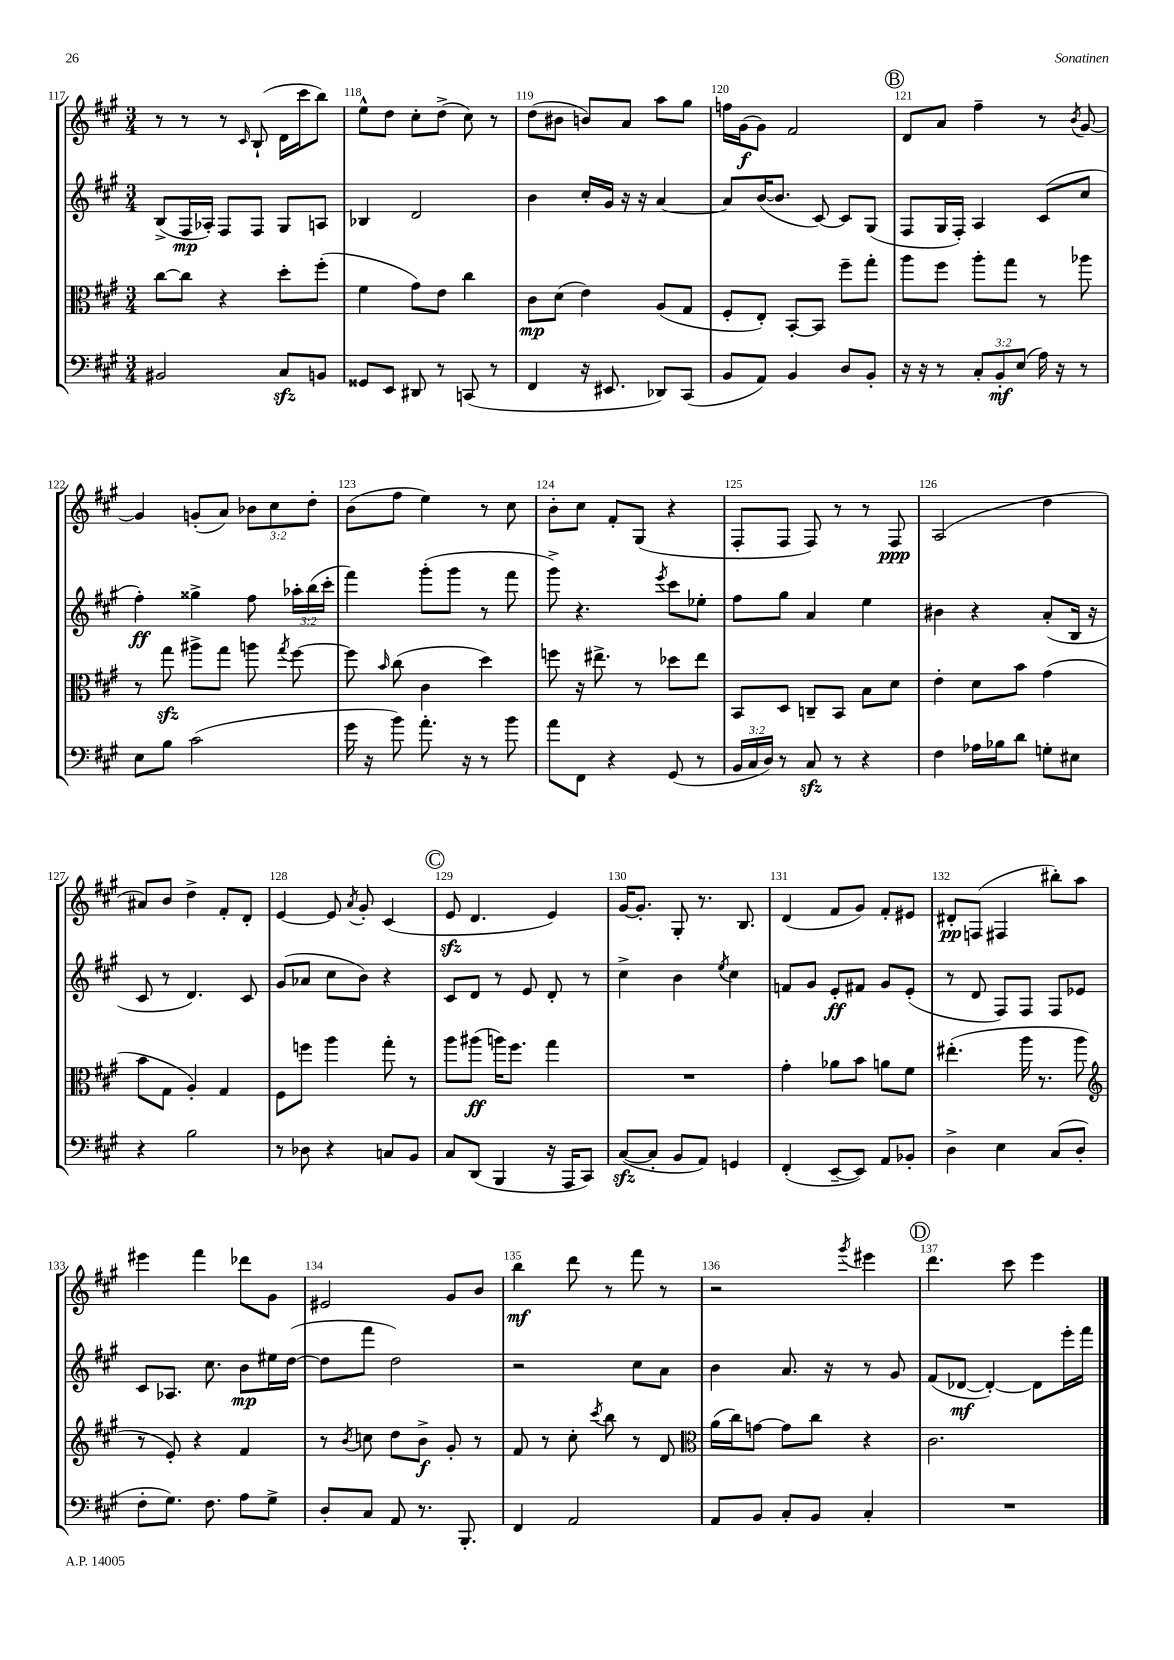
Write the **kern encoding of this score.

**kern	**dynam	**kern	**dynam	**kern	**dynam	**kern	**dynam
*part4	*part4	*part3	*part3	*part2	*part2	*part1	*part1
*staff4	*staff4	*staff3	*staff3	*staff2	*staff2	*staff1	*staff1
*clefF4	*	*clefC3	*	*clefG2	*	*clefG2	*
*k[f#c#g#]	*	*k[f#c#g#]	*	*k[f#c#g#]	*	*k[f#c#g#]	*
*M3/4	*	*M3/4	*	*M3/4	*	*M3/4	*
=117	=117	=117	=117	=117	=117	=117	=117
2BB#X/	.	[8cc#\L	.	(8B^/L	.	8r	.
.	.	8cc#\J]	.	16F#/L	mp	8r	.
.	.	.	.	16A-X'/JJ)	.	.	.
.	.	4r	.	8F#/L	.	8r	.
.	.	.	.	.	.	16qqc#/	.
.	.	.	.	8F#/J	.	(8B`/	.
8C#zz/L	.	8dd'\L	.	8G#/L	.	16d\LL	.
.	.	.	.	.	.	16ccc#\J	.
8BBn/J	.	(8ff#'\J	.	8An/J	.	8bb\J)	.
=118	=118	=118	=118	=118	=118	=118	=118
8GG##X/L	.	4f#\	.	4B-X/	.	8ee^^\L	.
8EE/J	.	.	.	.	.	8dd\J	.
8DD#X/	.	8g#\L)	.	2d/	.	8cc#'\L	.
8r	.	8e\J	.	.	.	(8dd^\J	.
(8CCn/	.	4cc#\	.	.	.	8cc#\)	.
8r	.	.	.	.	.	8r	.
=119	=119	=119	=119	=119	=119	=119	=119
4FF#/	.	8c#\L	mp	4b\	.	(8dd\L	.
.	.	(8d\J	.	.	.	8b#X\J	.
16r	.	4e\)	.	16cc#'/LL	.	8bn/L)	.
8.EE#X/	.	.	.	16g#/JJ	.	.	.
.	.	.	.	16r	.	8a/J	.
.	.	.	.	16r	.	.	.
8DD-X/L)	.	(8A/L	.	[4a/	.	8aa\L	.
(8CC#/J	.	8G#/J	.	.	.	8gg#\J	.
=120	=120	=120	=120	=120	=120	=120	=120
8BB/L	.	8F#'/L	.	8a/L]	.	16ffn\LL	.
.	.	.	.	.	.	(16g#\J	f
8AA/J)	.	8E'/J)	.	([16b/K	.	8g#\J)	.
.	.	.	.	8.b/J]	.	.	.
4BB/	.	[8BB'/L	.	.	.	2f#/	.
.	.	8BB/J]	.	[8c#/)	.	.	.
8D/L	.	8ff#~\L	.	8c#/L]	.	.	.
8BB'/J	.	8gg#'\J	.	(8G#/J	.	.	.
!!LO:REH:place=s1:t=B
=121	=121	=121	=121	=121	=121	=121	=121
16r	.	8aa\L	.	8F#/L	.	8d/L	.
16r	.	.	.	.	.	.	.
8r	.	8ff#\J	.	16G#/L	.	8a/J	.
.	.	.	.	16F#'/JJ)	.	.	.
12C#'/L	.	8aa'\L	.	4A/	.	4ff#~\	.
12BB'/	mf	.	.	.	.	.	.
.	.	8gg#\J	.	.	.	.	.
(12E/J	.	.	.	.	.	.	.
16A\)	.	8r	.	(8c#/L	.	8r	.
16r	.	.	.	.	.	.	.
.	.	.	.	.	.	8qb/	.
8r	.	8aa-X\	.	8cc#/J	.	[8g#/	.
!!LO:LB:g=z
=122	=122	=122	=122	=122	=122	=122	=122
8E\L	.	8r	.	4ff#'\)	ff	4g#/]	.
8B\J	.	8gg#zz\	.	.	.	.	.
(2c#\	.	8aa#X^\L	.	4gg##X^\	.	(8gn'/L	.
.	.	8gg#\J	.	.	.	8a/J)	.
.	.	8aan\	.	8ff#\	.	12b-X\L	.
.	.	.	.	.	.	12cc#\	.
.	.	8qgg#/	.	.	.	.	.
.	.	[8ff#\	.	24aa-X'\LL	.	.	.
.	.	.	.	(24bb\	.	12dd'\J	.
.	.	.	.	24ccc#'\JJ	.	.	.
=123	=123	=123	=123	=123	=123	=123	=123
16g#\	.	8ff#\]	.	4fff#\)	.	(8b\L	.
16r	.	.	.	.	.	.	.
.	.	16qqb/	.	.	.	.	.
8b\)	.	(8cc#\	.	.	.	8ff#\J	.
8.a'\	.	4c#\	.	(8ggg#'\L	.	4ee\)	.
.	.	.	.	8ggg#\J	.	.	.
16r	.	.	.	.	.	.	.
8r	.	4dd\)	.	8r	.	8r	.
8b\	.	.	.	8fff#\	.	8cc#\	.
=124	=124	=124	=124	=124	=124	=124	=124
8a\L	.	8ffn\	.	8ggg#^\)	.	8b'\L	.
8FF#\J	.	16r	.	4.r	.	8cc#\J	.
.	.	8.ee#X^\	.	.	.	.	.
4r	.	.	.	.	.	8f#'/L	.
.	.	8r	.	.	.	(8G#/J	.
.	.	.	.	8qeee/	.	.	.
(8GG#/	.	8dd-X\L	.	8ccc#\L	.	4r	.
8r	.	8ee#\J	.	8ee-X'\J	.	.	.
=125	=125	=125	=125	=125	=125	=125	=125
24BB/LL	.	8BB/L	.	8ff#\L	.	8F#'/L	.
24C#/	.	.	.	.	.	.	.
24D/JJ)	.	.	.	.	.	.	.
8r	.	8D/J	.	8gg#\J	.	8F#/J	.
8C#zz/	.	8Cn~/L	.	4a/	.	8F#/)	.
8r	.	8BB/J	.	.	.	8r	.
4r	.	8B\L	.	4ee\	.	8r	.
.	.	8d\J	.	.	.	8F#/	ppp
=126	=126	=126	=126	=126	=126	=126	=126
4F#\	.	4e'\	.	4b#X\	.	(2A/	.
16A-X\LL	.	8d\L	.	4r	.	.	.
16B-X\J	.	.	.	.	.	.	.
8d\J	.	8b\J	.	.	.	.	.
8Gn'\L	.	(4g#\	.	(8a'/L	.	4dd\	.
8E#X\J	.	.	.	16B/Jk	.	.	.
.	.	.	.	16r	.	.	.
!!LO:LB:g=z
=127	=127	=127	=127	=127	=127	=127	=127
4r	.	8b\L	.	8c#/	.	8a#X/L)	.
.	.	8G#\J	.	8r	.	8b/J	.
2B\	.	4A'/)	.	4.d/)	.	4dd^\	.
.	.	4G#/	.	.	.	8f#'/L	.
.	.	.	.	8c#/	.	8d'/J	.
=128	=128	=128	=128	=128	=128	=128	=128
8r	.	8F#\L	.	(8g#/L	.	[4e/	.
8D-X\	.	8ffn\J	.	8a-X/J	.	.	.
4r	.	4aa\	.	8cc#\L	.	8e/]	.
.	.	.	.	.	.	8qa/	.
.	.	.	.	8b\J)	.	8g#'/	.
8Cn/L	.	8gg#'\	.	4r	.	(4c#/	.
8BB/J	.	8r	.	.	.	.	.
!!LO:REH:place=s1:t=C
=129	=129	=129	=129	=129	=129	=129	=129
8C#/L	.	8aa\L	.	8c#/L	.	8ezz/	.
(8DD/J	.	(8aa#X\J	ff	8d/J	.	4.d/	.
4BBB/	.	16aan\KL)	.	8r	.	.	.
.	.	8.ff#\J	.	.	.	.	.
.	.	.	.	8e/	.	.	.
16r	.	4gg#\	.	8d'/	.	4e/)	.
16AAA/KL	.	.	.	.	.	.	.
8CC#/J)	.	.	.	8r	.	.	.
=130	=130	=130	=130	=130	=130	=130	=130
([8C#zz/L	.	2.r	.	4cc#^\	.	[16g#/KL	.
.	.	.	.	.	.	8.g#'/J]	.
8C#'/J]	.	.	.	.	.	.	.
8BB/L	.	.	.	4b\	.	8G#'/	.
8AA/J)	.	.	.	.	.	8.r	.
.	.	.	.	8qee/	.	.	.
4GGn/	.	.	.	4cc#\	.	.	.
.	.	.	.	.	.	8.B/	.
=131	=131	=131	=131	=131	=131	=131	=131
(4FF#'/	.	4g#'\	.	8fn/L	.	(4d/	.
.	.	.	.	8g#/J	.	.	.
[8EE~/L	.	8a-X\L	.	8e'/L	ff	8f#/L	.
8EE/J])	.	8b\J	.	8f#X/J	.	8g#/J)	.
8AA/L	.	8an\L	.	8g#/L	.	8f#'/L	.
8BB-X'/J	.	8f#\J	.	(8e'/J	.	8e#X/J	.
=132	=132	=132	=132	=132	=132	=132	=132
4D^\	.	(4.ee#X'\	.	8r	.	8d#X'/L	pp
.	.	.	.	8d/	.	(8Fn/J	.
4E\	.	.	.	8F#/L)	.	4F#X/	.
.	.	16aa\	.	8F#/J	.	.	.
.	.	8.r	.	.	.	.	.
(8C#/L	.	.	.	8F#/L	.	8bb#X'\L)	.
8D'/J	.	8aa\	.	8e-X/J	.	8aa\J	.
!!LO:LB:g=z
=133	=133	=133	=133	=133	=133	=133	=133
*	*	*clefG2	*	*	*	*	*
8F#'\L	.	8r	.	8c#/L	.	4eee#X\	.
8.G#\J)	.	8e'/)	.	8.A-X/J	.	.	.
.	.	4r	.	.	.	4fff#\	.
8.F#\	.	.	.	8.cc#\	.	.	.
8A\L	.	4f#/	.	8b\L	mp	8ddd-X\L	.
8G#^\J	.	.	.	16ee#X\L	.	8g#\J	.
.	.	.	.	([16dd\JJ	.	.	.
=134	=134	=134	=134	=134	=134	=134	=134
8D'/L	.	8r	.	8dd\L]	.	2e#X/	.
.	.	8qb/	.	.	.	.	.
8C#/J	.	8ccn\	.	8fff#\J	.	.	.
8AA/	.	8dd\L	.	2dd\)	.	.	.
8.r	.	8b^\J	f	.	.	.	.
.	.	8g#'/	.	.	.	8g#/L	.
8.BBB'/	.	.	.	.	.	.	.
.	.	8r	.	.	.	8b/J	.
=135	=135	=135	=135	=135	=135	=135	=135
4FF#/	.	8f#/	.	2r	.	4bb\	mf
.	.	8r	.	.	.	.	.
2AA/	.	8cc#'\	.	.	.	8ddd\	.
.	.	8qccc#/	.	.	.	.	.
.	.	8bb\	.	.	.	8r	.
.	.	8r	.	8cc#\L	.	8fff#\	.
.	.	8d/	.	8a\J	.	8r	.
=136	=136	=136	=136	=136	=136	=136	=136
*	*	*clefC3	*	*	*	*	*
8AA/L	.	(16a\LL	.	4b\	.	2r	.
.	.	16cc#\J)	.	.	.	.	.
8BB/J	.	[8gn\J	.	.	.	.	.
8C#'/L	.	8g\L]	.	8.a/	.	.	.
8BB/J	.	8cc#\J	.	.	.	.	.
.	.	.	.	16r	.	.	.
.	.	.	.	.	.	8qggg#/	.
4C#'/	.	4r	.	8r	.	4eee#X\	.
.	.	.	.	8g#/	.	.	.
!!LO:REH:place=s1:t=D
=137	=137	=137	=137	=137	=137	=137	=137
2.r	.	2.c#\	.	(8f#/L	.	4.ddd\	.
.	.	.	.	[8d-X/J	mf	.	.
.	.	.	.	4d-'/_)	.	.	.
.	.	.	.	.	.	8ccc#\	.
.	.	.	.	8d-\L]	.	4eee\	.
.	.	.	.	16eee'\L	.	.	.
.	.	.	.	16fff#\JJ	.	.	.
==	==	==	==	==	==	==	==
*-	*-	*-	*-	*-	*-	*-	*-
